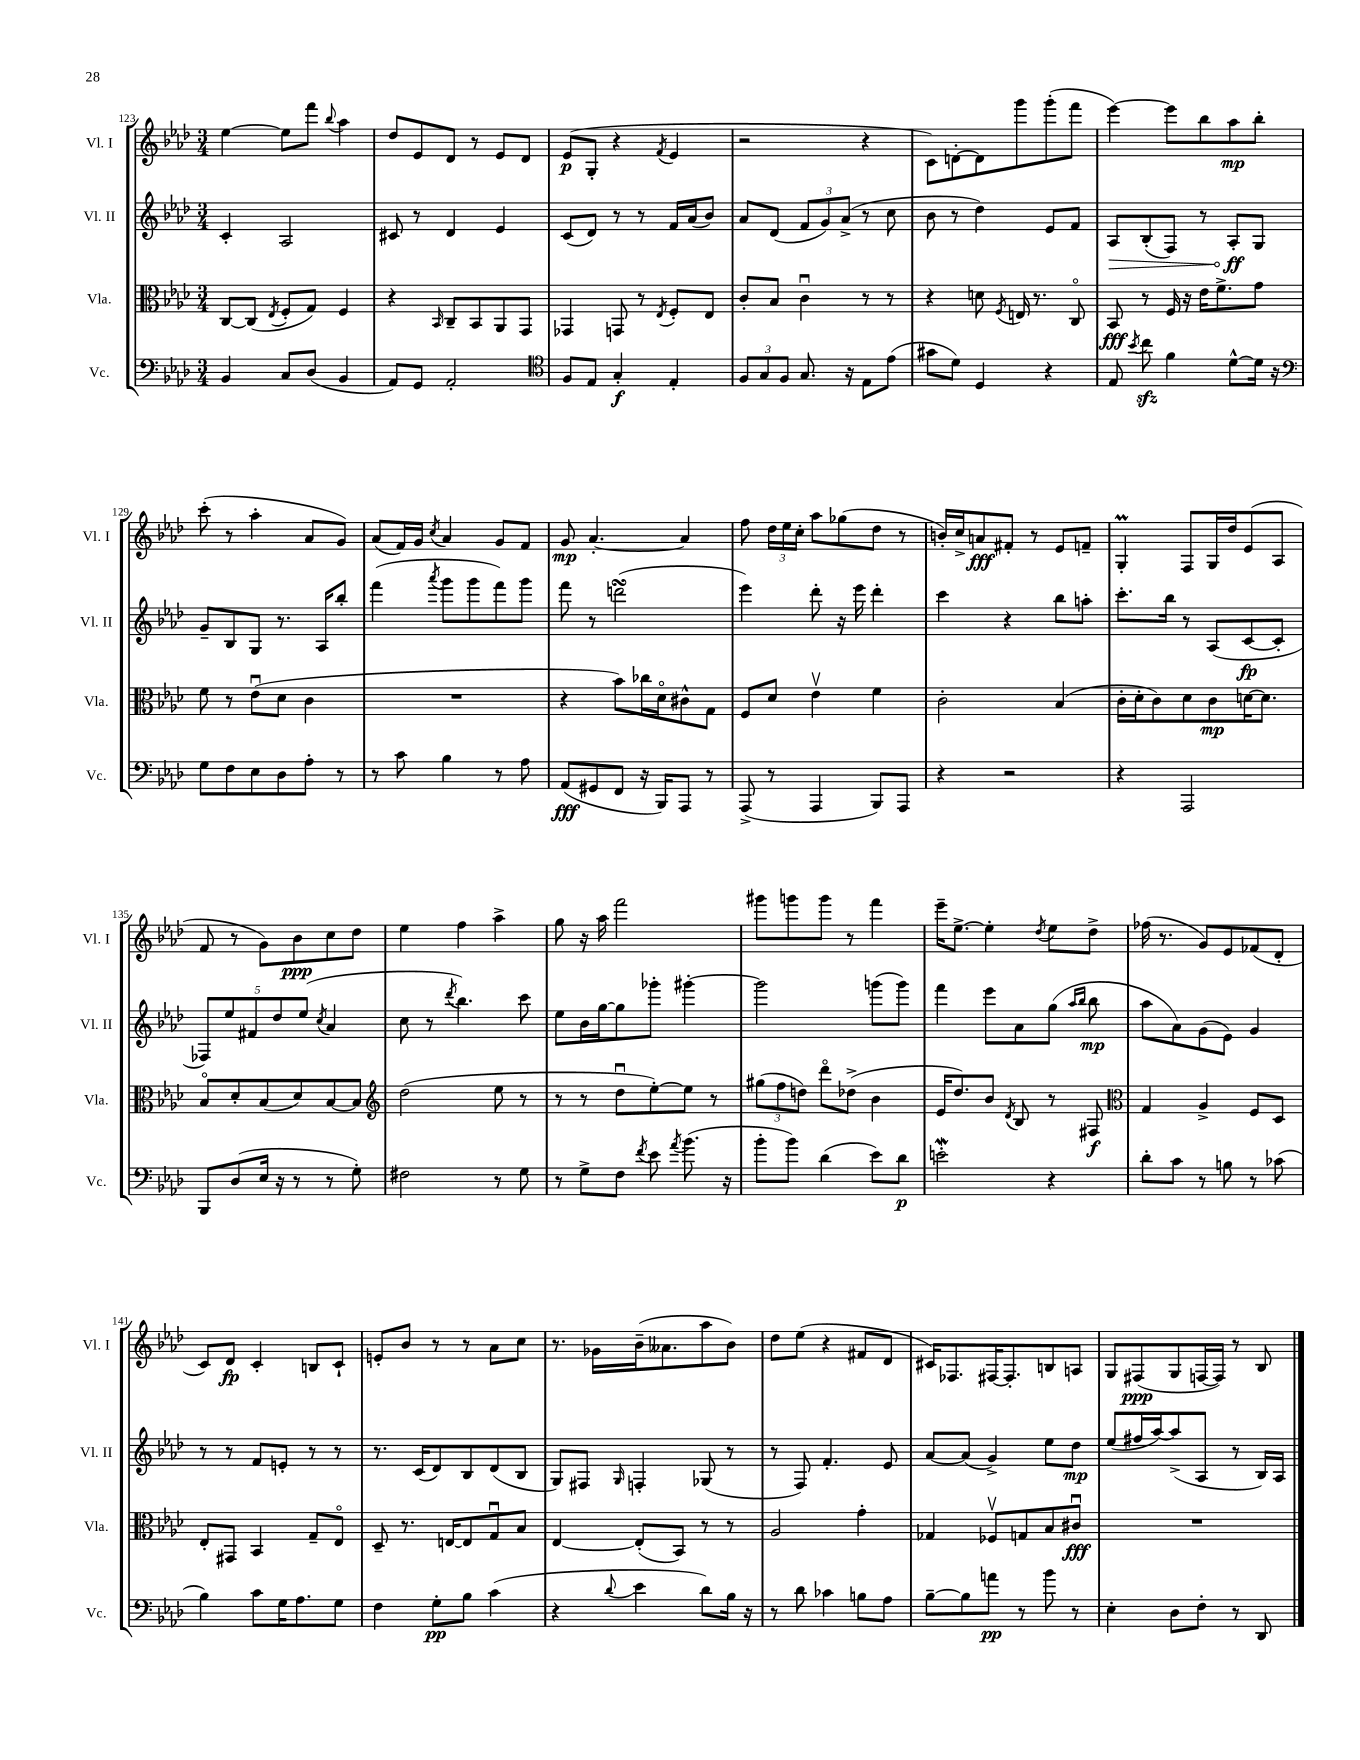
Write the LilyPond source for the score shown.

<<
\new StaffGroup <<
\new Staff = "s0" \with { instrumentName = "Vl. I" shortInstrumentName = "Vl. I" } {
    \clef treble \key aes \major \numericTimeSignature \time 3/4
    \autoBeamOff ees''4~ ees''8[ f'''8] \appoggiatura { bes''8 } aes''4 |
    des''8[ ees'8 des'8] r8 ees'8[ des'8] |
    ees'8[\p( g8]-. r4 \acciaccatura { f'8 } ees'4 |
    r2 r4 |
    c'8[) d'8~-. d'8 g'''8 g'''8-.( f'''8] |
    ees'''4~) ees'''8[ bes''8 aes''8\mp bes''8]-. |
    c'''8-.( r8 aes''4-. aes'8[ g'8]) |
    aes'8[( f'16) g'16] \acciaccatura { c''8 } aes'4 g'8[ f'8] |
    g'8\mp aes'4.~-. aes'4 |
    f''8 \tuplet 3/2 { des''16[ ees''16 c''16]-. } aes''8[ ges''8( des''8] r8 |
    b'16[-.) c''16-> a'8\fff fis'8]-. r8 ees'8[ f'8]-- |
    g4-.\prall f8[ g16 des''16 ees'8( aes8] |
    f'8 r8 g'8[) bes'8\ppp c''8 des''8] |
    ees''4 f''4 aes''4-> |
    g''8 r16 aes''16 f'''2 |
    gis'''8[ g'''8 g'''8] r8 f'''4 |
    ees'''16[-- ees''8.]~-> ees''4-. \acciaccatura { des''8 } ees''8[ des''8]-> |
    fes''16( r8. g'8[) ees'8 fes'8( des'8]-. |
    c'8[) des'8]\fp c'4-. b8[ c'8]-! |
    e'8[-. bes'8] r8 r8 aes'8[ c''8] |
    r8. ges'16[ bes'16--( aeses'8. aes''8 bes'8]) |
    des''8[ ees''8]( r4 fis'8[ des'8] |
    cis'16[) fes8. fis16~ fis8.-. b8 a8] |
    g8[ fis8\ppp( g8 f16~ f16]) r8 bes8 \bar "|." |
}
\new Staff = "s1" \with { instrumentName = "Vl. II" shortInstrumentName = "Vl. II" } {
    \clef treble \key aes \major \numericTimeSignature \time 3/4
    \autoBeamOff c'4-. aes2 |
    cis'8 r8 des'4 ees'4 |
    c'8[( des'8]) r8 r8 f'16[ aes'16( bes'8]) |
    aes'8[ des'8]( \tuplet 3/2 { f'8[ g'8) aes'8]->( } r8 c''8 |
    bes'8 r8 des''4) ees'8[ f'8] |
    \once \override Hairpin.circled-tip = ##t aes8[\> bes8-.( f8]) r8 aes8[-.\ff\! g8] |
    g'8[-- bes8 g8] r8. aes16[ bes''8]-. |
    f'''4( \acciaccatura { aes'''8 } g'''8[ g'''8 f'''8) g'''8] |
    f'''8 r8 d'''2\turn( |
    ees'''4) des'''8-. r16 ees'''16 des'''4-. |
    c'''4 r4 bes''8[ a''8]-. |
    c'''8.[-. bes''16] r8 aes8[( c'8~\fp c'8]-. |
    \tuplet 5/4 { fes8[) ees''8 fis'8 des''8 ees''8]( } \acciaccatura { c''8 } aes'4 |
    c''8 r8 \acciaccatura { des'''8 } bes''4.) c'''8 |
    ees''8[ bes'16 g''16~ g''8 ges'''8]-. gis'''4~-. |
    gis'''2 g'''8[( g'''8]) |
    f'''4 ees'''8[ aes'8 g''8]( \grace { aes''16[ bes''16] } bes''8\mp |
    aes''8[ aes'8) g'8( ees'8]) g'4 |
    r8 r8 f'8[ e'8]-. r8 r8 |
    r8. c'16[( des'8) bes8 des'8( bes8] |
    g8[) fis8] \grace { g16 } f4-. ges8( r8 |
    r8 f8) f'4.-. ees'8 |
    aes'8[~ aes'8]( g'4->) ees''8[ des''8]\mp |
    ees''8[( fis''16 aes''16~) aes''8->( aes8] r8 bes16[) aes16] \bar "|." |
}
\new Staff = "s2" \with { instrumentName = "Vla." shortInstrumentName = "Vla." } {
    \clef alto \key aes \major \numericTimeSignature \time 3/4
    \autoBeamOff c8[~ c8]( \acciaccatura { ees8 } f8[-. g8]) f4 |
    r4 \grace { bes,16 } c8[-- bes,8 aes,8 g,8] |
    ges,4 g,8 r8 \acciaccatura { ees8 } f8[-. ees8] |
    c'8[-. bes8] c'4\downbow r8 r8 |
    r4 d'8 \acciaccatura { f8 } e16 r8. c8\flageolet |
    bes,8\fff r8 f16 r16 ees'16[ f'8.-> g'8] |
    f'8 r8 ees'8[\downbow( des'8] c'4 |
    R2. |
    r4 bes'8[) ces''16 des'16\flageolet cis'8-^ g8] |
    f8[ des'8] ees'4\upbow f'4 |
    c'2-. bes4( |
    c'16[-. des'16-. c'8) des'8 c'8\mp d'16~ d'8.] |
    bes8[\flageolet des'8-. bes8( des'8) bes8~ bes8] |
    \clef treble des''2( ees''8 r8 |
    r8 r8 des''8[\downbow ees''8~-.) ees''8] r8 |
    \tuplet 3/2 { gis''8[( f''8 d''8]) } des'''8[\flageolet des''8]->( bes'4 |
    ees'16[ des''8.) bes'8] \acciaccatura { des'8 } bes8 r8 fis8\f |
    \clef alto g4 aes4-> f8[ des8] |
    ees8[-. gis,8] bes,4 g8[-- ees8]\flageolet |
    des8-- r8. e16[~ e8 g8\downbow bes8] |
    ees4~ ees8[-.( bes,8]) r8 r8 |
    aes2 g'4-. |
    ges4 fes8[\upbow g8 bes8 cis'8]\downbow\fff |
    R2. \bar "|." |
}
\new Staff = "s3" \with { instrumentName = "Vc." shortInstrumentName = "Vc." } {
    \clef bass \key aes \major \numericTimeSignature \time 3/4
    \autoBeamOff bes,4 c8[ des8]( bes,4 |
    aes,8[) g,8] aes,2-. |
    \clef tenor f8[ ees8] g4-.\f ees4-. |
    \tuplet 3/2 { f8[ g8 f8] } g8. r16 ees8[ ees'8]( |
    gis'8[ des'8]) des4 r4 |
    ees8 \acciaccatura { bes'8 } c''8\sfz f'4 des'8[~-^ des'16] r16 |
    \clef bass g8[ f8 ees8 des8 aes8]-. r8 |
    r8 c'8 bes4 r8 aes8 |
    aes,8[\fff( gis,8 f,8] r16 bes,,16[) aes,,8] r8 |
    aes,,8->( r8 aes,,4 bes,,8[) aes,,8] |
    r4 r2 |
    r4 aes,,2 |
    bes,,8[ des8( ees16] r16 r8 r8 g8-.) |
    fis2 r8 g8 |
    r8 g8[-> f8] \acciaccatura { f'8 } ees'8 \acciaccatura { aes'8 } bes'8.( r16 |
    bes'8[-. bes'8]) des'4( ees'8[) des'8]\p |
    e'2-.\mordent r4 |
    des'8[-. c'8] r8 b8 r8 ces'8( |
    bes4) c'8[ g16 aes8. g8] |
    f4 g8[-.\pp bes8] c'4( |
    r4 \appoggiatura { des'8 } ees'4 des'8[) bes16] r16 |
    r8 des'8 ces'4 b8[ aes8] |
    bes8[~-- bes8 a'8]\pp r8 bes'8 r8 |
    ees4-. des8[ f8]-. r8 des,8 \bar "|." |
}
>>
>>
\layout { \context { \Score currentBarNumber = #123 } }
